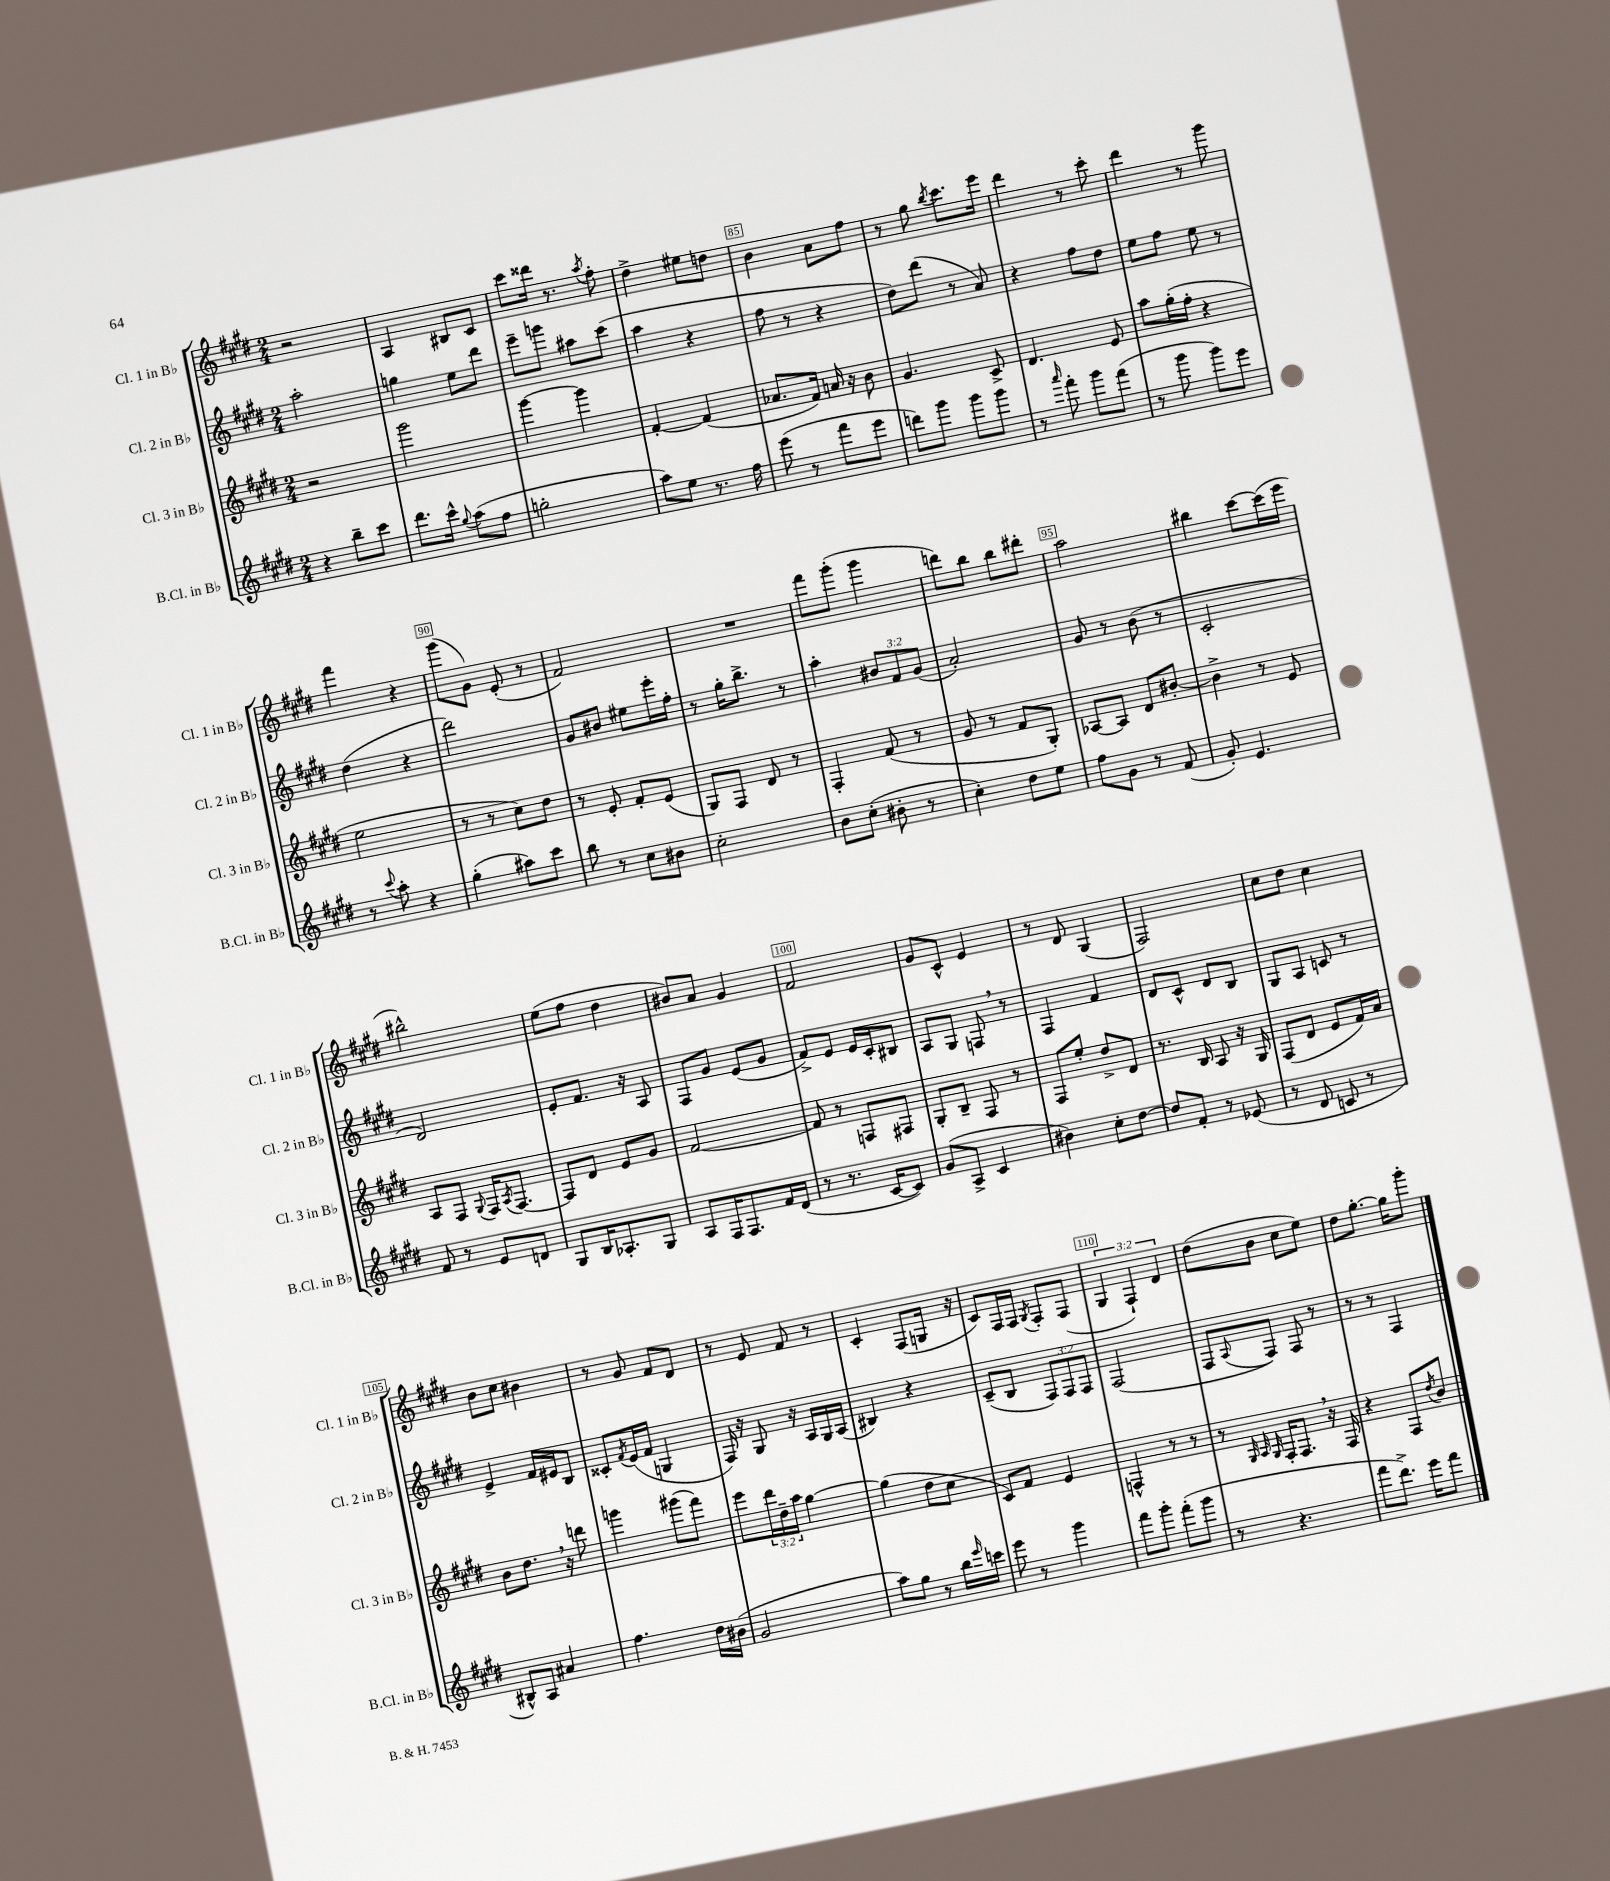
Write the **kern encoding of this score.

**kern	**kern	**kern	**kern
*staff4	*staff3	*staff2	*staff1
*clefG2	*clefG2	*clefG2	*clefG2
*k[f#c#g#d#]	*k[f#c#g#d#]	*k[f#c#g#d#]	*k[f#c#g#d#]
*M2/4	*M2/4	*M2/4	*M2/4
4r	2r	2aa'	2r
8bb~	.	.	.
8ccc#	.	.	.
=	=	=	=
8.ddd#	2ggg#	4gg	4A
16ccc#^^	.	.	.
8qqgg#	.	.	.
(8aa	.	8ee	8B#
8ff#	.	8ddd#	8c#
=	=	=	=
2gg'	[4ggg#	8eee~	8ccc#
.	.	8ggg	16ddd##
.	.	.	8.r
.	4ggg#]	8aa#	.
.	.	.	8qaa
.	.	(8ccc#	8ff#'
=	=	=	=
8aa)	[4f#'	4aa	4dd#^
8ee	.	.	.
8.r	(4f#]	4r	8ee#
.	.	.	8dd
16ff#	.	.	.
=	=	=	=
(8eee	8.a-	8ff#	4b
8r	.	8r	.
.	16f#)	.	.
8fff#	16a	4r	8a
.	16r	.	.
8eee	8b	.	8ff#
=	=	=	=
8ddd)	4.g#	8dd#)	8r
8ggg#	.	(8ddd#	8gg#
.	.	.	8qbb
8ggg#	.	8r	8.ccc#
8ggg#	8c#^	8a)	.
.	.	.	16eee
=	=	=	=
8r	4.d#	4r	4ddd#
16qqaaa	.	.	.
8fff#'	.	.	.
8ggg#	.	8ff#	8r
(8fff#	8e	8dd#	8ccc#'
=	=	=	=
8r	8aa	8ee	4ddd#
8ggg#	(16gg#'	8ff#	.
.	16ff#'	.	.
8ggg#)	4r	8ee	8r
8eee	.	8r	8ggg#
=	=	=	=
8r	2ee	(4dd#	4fff#
8qqccc#	.	.	.
8aa'	.	.	.
4r	.	4r	4r
=	=	=	=
(4gg#'	8r	2ddd#)	(8ggg#
.	8r	.	8g#)
8aa#)	8cc#)	.	(8e'
8ccc#	8dd#	.	8r
=	=	=	=
8bb	8r	8g#	2f#)
8r	8e'	8b#	.
8cc#	8f#'	8ee#	.
8b#	(8e	16eee'	.
.	.	16ff#'	.
=	=	=	=
2cc#'	8G#)	8r	2r
.	8F#	16gg#'	.
.	.	8.bb^	.
.	8d#	.	.
.	8r	8r	.
=	=	=	=
8b	4F#'	4aa'	8fff#
(8cc#'	.	.	(8ggg#'
8b#'	(8f#	12b#	4ggg#
.	.	12f#	.
8r	8r	.	.
.	.	(12g#	.
=	=	=	=
4cc#')	8g#	2a')	8ddd)
.	8r	.	8bb
8dd#	8f#	.	8bb
8ee	8G#')	.	8ddd#'
=	=	=	=
8ff#	[8A-	8g#	2aa
8g#	8A-]	8r	.
8r	8d#	(8b	.
(8f#	[8b#'	8r	.
=	=	=	=
8g#')	4b#^]	2c#'	4bb#
4.e	.	.	.
.	8r	.	[8ccc#
.	8e	.	(16ccc#]
.	.	.	16eee
=	=	=	=
8f#	8A	2d#)	2bb#^^)
8r	8F#	.	.
.	8qqG#	.	.
8e	16F#	.	.
.	8qA	.	.
.	[8.F#	.	.
8d	.	.	.
=	=	=	=
8G#	8F#]	8e'	(8ee
16B	8d#	8.f#	8ff#
8.A-'	.	.	.
.	8e	.	4dd#
.	.	16r	.
8G#	8g#	8A	.
=	=	=	=
8A	[2f#	8F#	8b#)
16F#	.	8g#	8a
8.F#	.	.	.
.	.	(8e	4g#
16f#	.	8g#	.
(16d#	.	.	.
=	=	=	=
8r	8f#]	8f#^)	2f#
8.r	8r	8e	.
.	8F	16e	.
[16c#	.	16c#'	.
8c#])	8F#	8B#	.
=	=	=	=
(8g#	8G#'	8A	8g#
8A^	8B~	8G#	8c#^^
4c#	8F#	8F	4e
.	8r	8r	.
=	=	=	=
4b#)	8F#	4F#	8r
.	8ee'	.	8d#
8cc#'	8dd#^	4f#	(4G#
[8dd#	8d#	.	.
=	=	=	=
8dd#]	8.r	8d#	2F#)
8f#'	.	8c#^^	.
.	16B	.	.
8r	8A	8d#	.
(8e-	16r	8B	.
.	16G#	.	.
=	=	=	=
8r	(8F#	8G#	8cc#
8d#	8d#	8A	8dd#
8c	8e	8c	4cc#
8r	16f#)	8r	.
.	16a	.	.
=	=	=	=
8B#^^)	8b	4e^	8b
8A	8.dd#	.	8cc#
4a#	.	16f#	4b#
.	16r	16e#	.
.	8ddd	8B	.
=	=	=	=
4.ff#	4ggg	8c##'	8r
.	.	8qf#	.
.	.	(16e	8g#
.	.	16f#	.
.	(8ggg#	4G	8f#
16dd#	8fff#)	.	8d#
(16b#	.	.	.
=	=	=	=
2g#	8eee	16F#)	8r
.	.	16r	.
.	24ddd#	8G#	8e
.	24dd#~	.	.
.	24aa	.	.
.	[4gg#	16r	8f#
.	.	16A	.
.	.	16G#	8r
.	.	(16A	.
=	=	=	=
8aa)	(4gg#]	4B#)	4c#'
8gg#	.	.	.
8r	8dd#	4r	(8F#
16bb	8cc#	.	16G
16qqeee	.	.	.
16ccc	.	.	16r
=	=	=	=
8eee	8c#)	(8c#~	8c#)
8r	8f#	8B	16F#
.	.	.	16F#
.	.	.	8qG#
4ggg#	4e	12F#)	8F#'
.	.	12F#	.
.	.	.	(8F#
.	.	12F#	.
=	=	=	=
8fff#	4F^^	(2F#	6G#
8ggg#'	.	.	.
.	.	.	6F#`)
(8fff#'	8r	.	.
.	.	.	6d#
8ggg#	8r	.	.
=	=	=	=
8r	8r	8F#	(8dd#
.	32qqG#	.	.
.	32qqA	.	.
.	32qqG#	8qqA	.
4.r	16F#'	8F#)	8b
.	8.F#	.	.
.	.	8F#	8cc#
.	16r	8r	8ee)
.	16F#	.	.
=	=	=	=
8fff#	4r	8r	8dd#
8.ddd#^)	.	8r	[8.gg#'
.	8F#	4F#	.
16eee	.	.	16gg#]
.	8qdd#	.	.
8fff#	8b	.	8ggg#'
==	==	==	==
*-	*-	*-	*-
